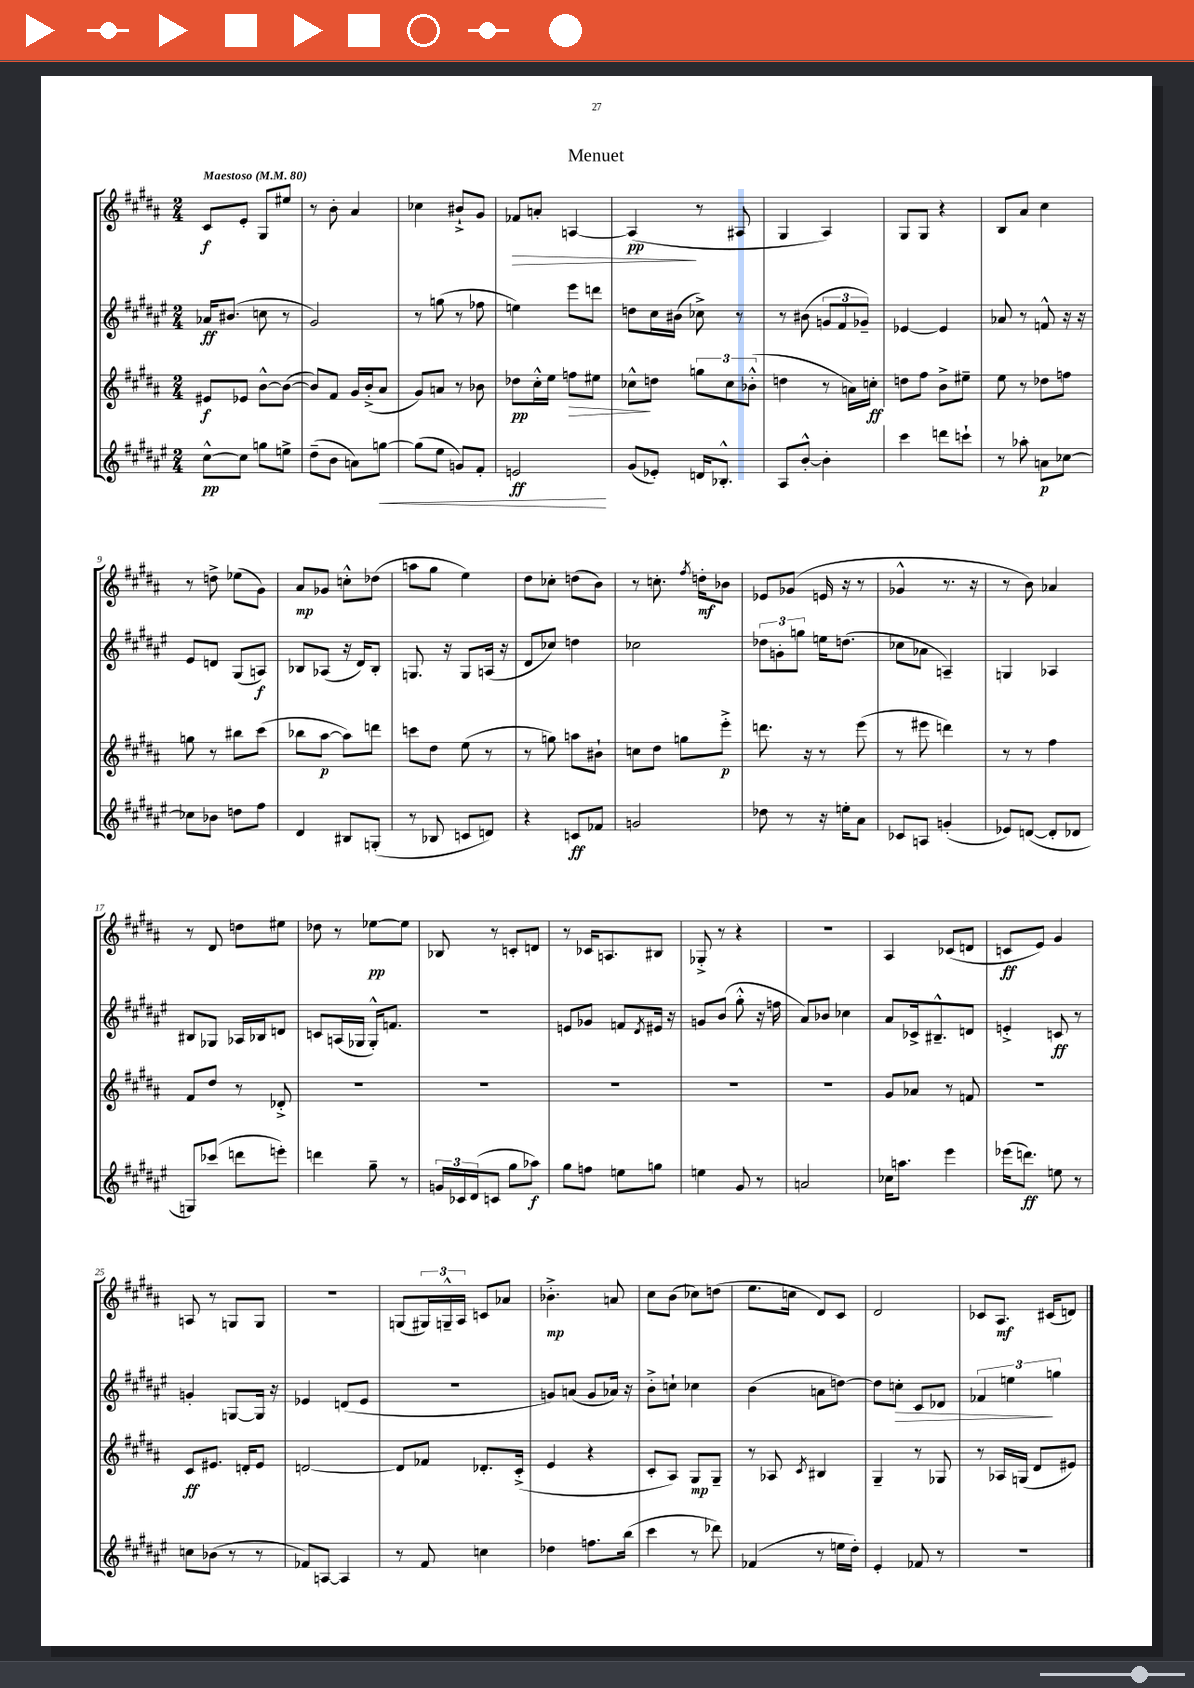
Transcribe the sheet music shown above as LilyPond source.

\header { title = "Menuet" }
<<
\new StaffGroup <<
\new Staff = "s0" {
    \clef treble \key b \major \numericTimeSignature \time 2/4 \tempo "Maestoso" 4 = 80
    cis'8\f e'8-. gis8 eis''8 |
    r8 b'8-. ais'4 |
    ces''4 bis'8-!-> gis'8 |
    fes'8\> a'8-. a4~ |
    a4\pp\!( r8 ais8 |
    gis4 ais4) |
    gis8 gis8 r4 |
    b8 ais'8 cis''4 |
    r8 d''8-> ees''8( gis'8) |
    ais'8\mp ges'8 c''8-.-^ des''8( |
    a''8 gis''8 e''4) |
    dis''8 ces''8-. d''8( b'8) |
    r8 c''8.-. \acciaccatura { fis''8 } d''16-.\mf bes'8 |
    ees'8 ges'8( e'16 r16 r8 |
    ges'4-^ r8. r16 |
    r8 b'8) aes'4 |
    r8 dis'8 d''8 eis''8 |
    des''8 r8 ees''8~\pp ees''8 |
    bes8 r8 c'8-. d'8 |
    r8 ces'16 a8. bis8 |
    ges8-.-> r8 r4 |
    r2 |
    ais4 ces'8( d'8 |
    c'8\ff e'8) gis'4 |
    a8 r8 g8 g8 |
    R2 |
    g8( \tuplet 3/2 { gis16) g16---^ ais16 } c'8 aes'8 |
    bes'4.-.->\mp a'8 |
    cis''8 b'8( ces''8) d''8( |
    e''8. c''16 dis'8) cis'8 |
    dis'2 |
    ces'8 ais8.\mf cis'16( d'8) \bar "|." |
}
\new Staff = "s1" {
    \clef treble \key fis \major \numericTimeSignature \time 2/4
    aes'16\ff bis'8.( c''8 r8 |
    gis'2) |
    r8 g''8( r8 fes''8 |
    e''4) eis'''8 d'''8 |
    d''8 cis''16 bis'16( ces''8->) r8 |
    r8 bis'8( \tuplet 3/2 { g'8 fis'8 ges'8--) } |
    ees'4~ ees'4 |
    aes'8 r8 f'8-^ r16 r16 |
    eis'8 d'8 gis8( a8\f) |
    bes8 aes8( r16 dis'16) bes8-. |
    g8. r16 g8 a16( r16 |
    dis'8 ces''8) d''4 |
    ces''2 |
    \tuplet 3/2 { des''8 g'8-. g''8 } e''16 d''8.( |
    ces''8 aes'8 a4--) |
    g4 aes4 |
    bis8 ges8 aes16 bes16 d'8 |
    c'8 a16( ges16 ges16-.-^) f'8. |
    R2 |
    e'8 ges'8 f'8 \acciaccatura { dis'8 } eis'16 r16 |
    g'8 b'8( gis''8-.-^ r16 f''16 |
    ais'8) bes'8 ces''4 |
    ais'8 ces'16-> bis8.---^ d'8 |
    e'4-.-> c'8\ff r8 |
    g'4-. g8~ g16 r16 |
    ees'4 d'8( ees'8 |
    R2 |
    g'8) a'8( g'8 aes'16) r16 |
    b'8-.-> c''8-! ces''4 |
    b'4( a'8 d''8~) |
    d''8 c''8-.\> cis'8 des'8 |
    \tuplet 3/2 { fes'4 e''4\! g''4 } \bar "|." |
}
\new Staff = "s2" {
    \clef treble \key b \major \numericTimeSignature \time 2/4
    eis'8\f ees'8 b'8~-^ b'8~( |
    b'8) fis'8 gis'16 b'16-.->( ais'8 |
    gis'8) a'8 r8 bes'8 |
    des''8\pp cis''16-.-^ e''16 f''8\> eis''8 |
    ces''8-^\! d''8 \tuplet 3/2 { g''8 ces''8 bes'8-.-^( } |
    d''4 r8 a'16) c''16-.\ff |
    d''8 fis''8 b'8-> eis''8-- |
    e''8 r8 des''8 f''8 |
    g''8 r8 bis''8 cis'''8( |
    bes''8 ais''8~\p ais''8) d'''8 |
    c'''8 dis''8 e''8( r8 |
    r8 g''8) a''8 bis'8-! |
    c''8 dis''8 g''8 e'''8-.->\p |
    d'''8. r16 r8 e'''8( |
    r8 eis'''8 d'''4) |
    r8 r8 fis''4 |
    fis'8 dis''8 r8 des'8-.-> |
    R2 |
    R2 |
    R2 |
    R2 |
    R2 |
    gis'8 aes'8 r8 f'8 |
    r2 |
    cis'8\ff eis'8. d'16-. eis'8 |
    d'2~ |
    d'8 fes'8 des'8.-. cis'16-.->( |
    e'4 r4 |
    cis'8-. ais8) gis8\mp gis8-- |
    r8 aes8 \acciaccatura { cis'8 } bis4 |
    gis4-- r8 ges8 |
    r8 aes16 g16( dis'8 eis'8) \bar "|." |
}
\new Staff = "s3" {
    \clef treble \key fis \major \numericTimeSignature \time 2/4
    cis''8~-^\pp cis''8 g''8 e''8-> |
    dis''8--( b'8 a'8) g''8~\< |
    g''8( eis''8 g'8) fis'8-. |
    e'2\ff\! |
    gis'8( ees'8-.) d'16 bes8.-.-^ |
    ais8 b'8~-.-^ b'4-. |
    cis'''4 d'''8 c'''8-! |
    r8 aes''8-. a'8\p ces''8~ |
    ces''8 bes'8 d''8 fis''8 |
    dis'4 bis8 g8-.( |
    r8 bes8 c'8 d'8) |
    r4 c'8\ff fes'8 |
    g'2 |
    des''8 r8 r16 e''16-. ais'8 |
    ces'8 a8 g'4-.( |
    ees'8) d'8~( d'8-. des'8 |
    g8) ces'''8( d'''8 e'''8-.) |
    d'''4 gis''8-- r8 |
    \tuplet 3/2 { g'16 ces'16 dis'16( } c'8 gis''8 aes''8\f) |
    gis''8 f''8 e''8 g''8 |
    e''4 gis'8 r8 |
    a'2 |
    ces''16 a''8. eis'''4 |
    ees'''16( d'''8.\ff) e''8 r8 |
    c''8 bes'8( r8 r8 |
    fes'8) a8~ a4 |
    r8 fis'8 c''4 |
    des''4 f''8. b''16( |
    cis'''4 r8 des'''8) |
    fes'4( r8 e''16 dis''16-.) |
    eis'4-. fes'8 r8 |
    R2 \bar "|." |
}
>>
>>
